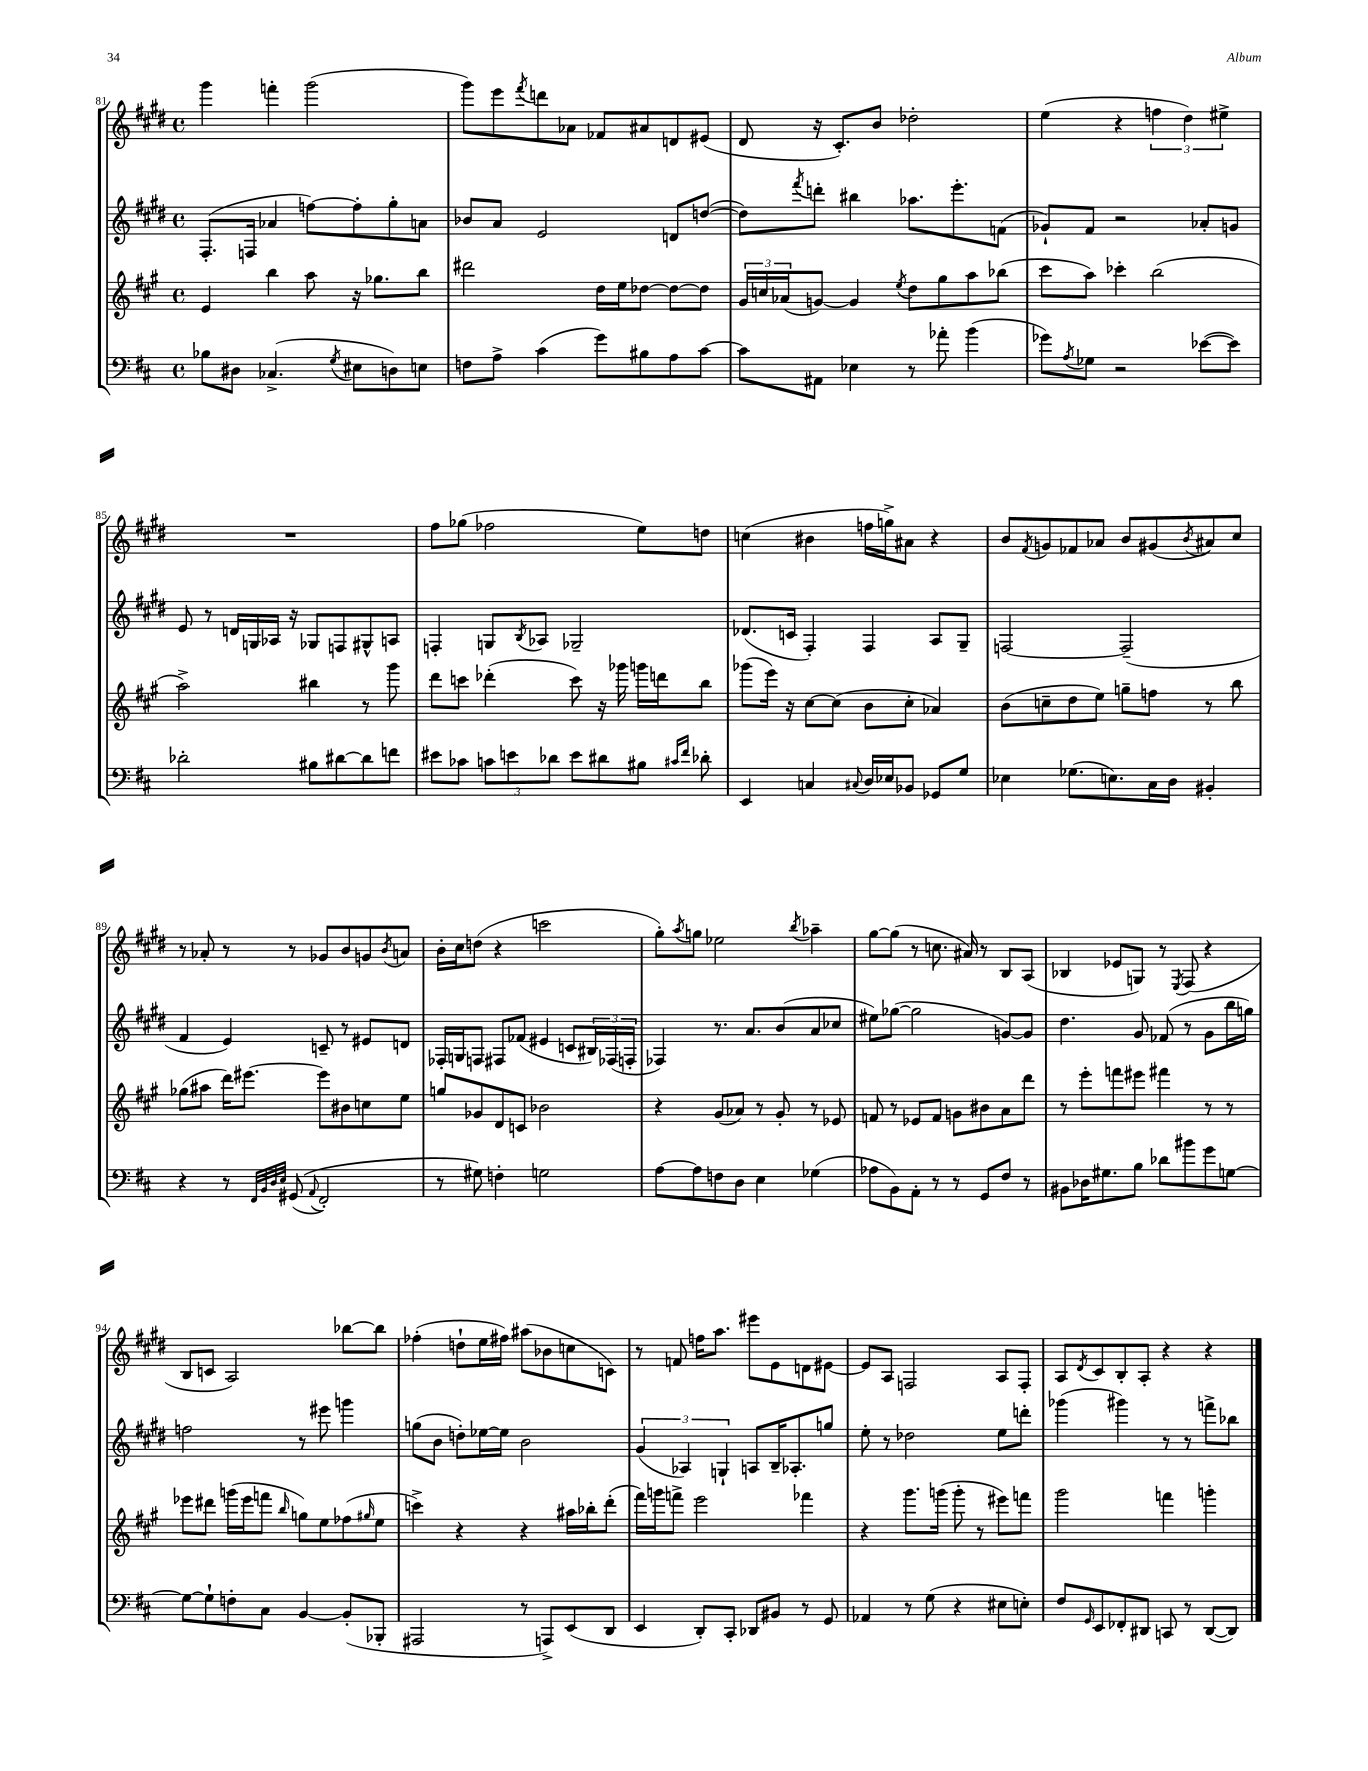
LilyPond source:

<<
\new StaffGroup <<
\new Staff = "s0" {
    \clef treble \key e \major \defaultTimeSignature \time 4/4
    gis'''4 f'''4-. gis'''2( |
    gis'''8) e'''8 \acciaccatura { fis'''8 } d'''8 aes'8 fes'8 ais'8 d'8 eis'8( |
    dis'8 r16 cis'8.-.) b'8 des''2-. |
    e''4( r4 \tuplet 3/2 { f''4 dis''4) eis''4-> } |
    R1 |
    fis''8 ges''8( fes''2 e''8) d''8 |
    c''4( bis'4 f''16 g''16->) ais'8 r4 |
    b'8 \acciaccatura { fis'8 } g'8 fes'8 aes'8 b'8 gis'8( \acciaccatura { b'8 } ais'8) cis''8 |
    r8 aes'8-. r8 r8 ges'8 b'8 g'8 \acciaccatura { b'8 } a'8 |
    b'16-. cis''16 d''8( r4 c'''2 |
    gis''8-.) \acciaccatura { a''8 } g''8 ees''2 \acciaccatura { b''8 } aes''4-- |
    gis''8~ gis''8( r8 c''8. ais'16) r8 b8 a8( |
    bes4 ees'8 g8) r8 \acciaccatura { e8 } fis8( r4 |
    b8 c'8 a2) bes''8~ bes''8 |
    fes''4-.( d''8-! e''16 fis''16) ais''8( bes'8 c''8 c'8) |
    r8 f'8 f''16 a''8. eis'''8 e'8 d'8 eis'8~ |
    eis'8 a8 f2 a8 f8-. |
    a8 \acciaccatura { dis'8 } cis'8 b8-. a8-. r4 r4 \bar "|." |
}
\new Staff = "s1" {
    \clef treble \key e \major \defaultTimeSignature \time 4/4
    fis8.-.( f16 aes'4 f''8~) f''8-. gis''8-. a'8 |
    bes'8 a'8 e'2 d'8 d''8~( |
    d''8) \acciaccatura { fis'''8 } d'''8-. bis''4 aes''8. e'''8.-. f'8( |
    ges'8-!) fis'8 r2 aes'8-. g'8 |
    e'8 r8 d'16 g16 aes16 r16 ges8 f8 gis8-^ a8 |
    f4-. g8 \acciaccatura { b8 } aes8 ges2-- |
    des'8.( c'16 fis4-.) fis4 a8 gis8-- |
    f2~ f2--( |
    fis'4 e'4) c'8-- r8 eis'8 d'8 |
    fes16-. g16 f8 fis8 fes'8( eis'4 c'8 \tuplet 3/2 { bis16) fes16( f16-. } |
    fes4) r8. a'8. b'8( a'8 ces''8 |
    eis''8) ges''8~( ges''2 g'8~) g'8 |
    dis''4. gis'8 fes'8( r8 gis'8 b''16 g''16) |
    f''2 r8 eis'''8 g'''4 |
    g''8( b'8 d''8-.) ees''16~ ees''16 b'2 |
    \tuplet 3/2 { gis'4( aes4) g4-! } a8 b16-- aes8.-. g''8 |
    e''8-. r8 des''2 e''8 d'''8-. |
    ges'''4( gis'''4) r8 r8 f'''8-> bes''8 \bar "|." |
}
\new Staff = "s2" {
    \clef treble \key a \major \defaultTimeSignature \time 4/4
    e'4 b''4 a''8 r16 ges''8. b''8 |
    dis'''2 d''16 e''16 des''8~ des''8~ des''8 |
    \tuplet 3/2 { gis'16 c''16 aes'16( } g'8~) g'4 \acciaccatura { e''8 } d''8 gis''8 a''8 bes''8( |
    cis'''8 a''8) ces'''4-. b''2( |
    a''2->) bis''4 r8 gis'''8 |
    d'''8 c'''8 des'''4-.( c'''8) r16 ges'''16 g'''16 d'''16 b''8 |
    ges'''8( e'''16) r16 cis''8~ cis''8( b'8 cis''8-. aes'4) |
    b'8( c''8-- d''8 e''8) g''8-- f''8 r8 b''8 |
    ges''8( ais''8 d'''16) eis'''8.~ eis'''8 bis'8 c''8 e''8 |
    g''8 ges'8 d'8 c'8 bes'2 |
    r4 gis'8( aes'8) r8 gis'8-. r8 ees'8 |
    f'8 r8 ees'8 f'8 g'8 bis'8 a'8 d'''8 |
    r8 e'''8-. f'''8 eis'''8 fis'''4 r8 r8 |
    ees'''8 dis'''8 g'''16( ees'''16 f'''8 \grace { b''16 } g''8) e''8 fes''8( \grace { gis''16 } e''8 |
    c'''4->) r4 r4 ais''16 bes''16-. d'''8-.( |
    fis'''16) g'''16 f'''8-> e'''2 fes'''4 |
    r4 gis'''8. g'''16( g'''8-. r8 eis'''8) f'''8 |
    gis'''2 f'''4 g'''4-. \bar "|." |
}
\new Staff = "s3" {
    \clef bass \key d \major \defaultTimeSignature \time 4/4
    bes8 dis8 ces4.->( \acciaccatura { g8 } eis8 d8) e8 |
    f8 a8-> cis'4( g'8) bis8 a8 cis'8~ |
    cis'8 ais,8 ees4 r8 aes'8-. b'4( |
    ges'8) \acciaccatura { a8 } ges8 r2 ees'8~( ees'8) |
    des'2-. bis8 dis'8~ dis'8 f'8 |
    eis'8 ces'8 \tuplet 3/2 { c'8 e'8 des'8 } e'8 dis'8 bis8 \grace { cis'16 fis'16 } des'8-. |
    e,4 c4 \appoggiatura { cis8 } d16 ees16 bes,8 ges,8 g8 |
    ees4 ges8.( e8.) cis16 d16 bis,4-. |
    r4 r8 \grace { fis,32 b,32 d32 e32 } gis,8(\( \appoggiatura { a,8 } fis,2-.) |
    r8 gis8\) f4-. g2 |
    a8~ a8 f8 d8 e4 ges4( |
    aes8 b,8) a,8-. r8 r8 g,8 fis8 r8 |
    bis,8 des16 gis8. b8 des'8 bis'8 g'8 g8~ |
    g8~ g8-! f8-. cis8 b,4~ b,8-.( bes,,8-. |
    ais,,2 r8 a,,8->) e,8( d,8 |
    e,4 d,8-.) cis,8-. des,8 bis,8 r8 g,8 |
    aes,4 r8 g8( r4 eis8 e8-.) |
    fis8 \grace { g,16 } e,8 fes,8-. dis,8 c,8 r8 dis,8~( dis,8) \bar "|." |
}
>>
>>
\layout { \context { \Score currentBarNumber = #81 } }
